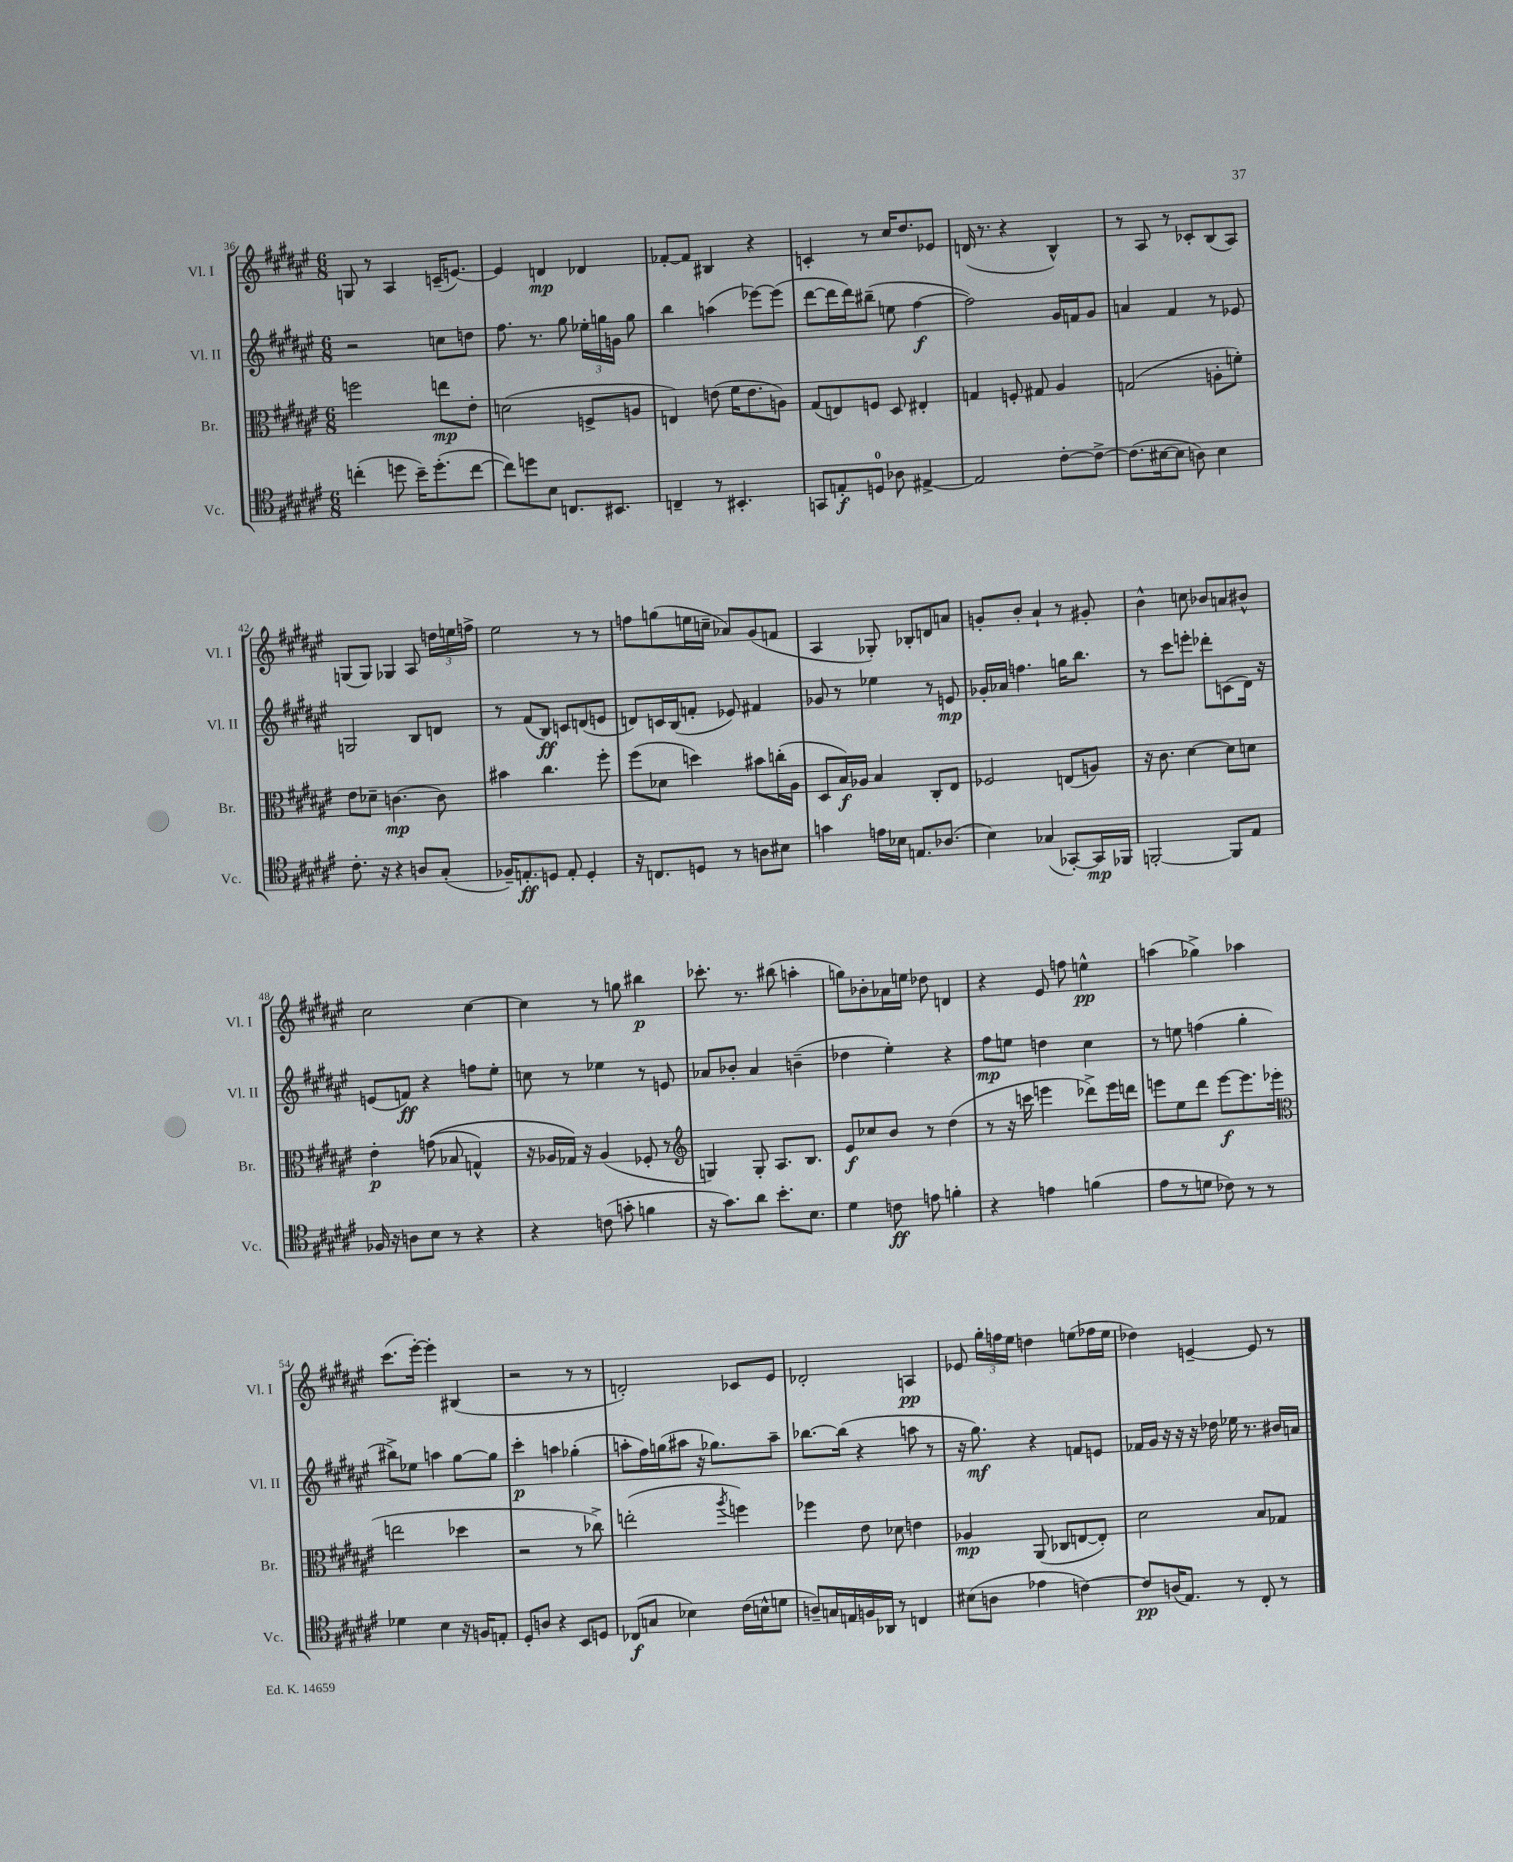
<<
\new StaffGroup <<
\new Staff = "s0" \with { instrumentName = "Vl. I" shortInstrumentName = "Vl. I" } {
    \clef treble \key fis \major \numericTimeSignature \time 6/8
    \autoBeamOff g8 r8 ais4 c'16[--( e'8.]~) |
    e'4 d'4\mp des'4 |
    fes'8[~-. fes'8] bis4 r4 |
    c'4-. r8 cis''16[ dis''8. ees'8] |
    d'16( r8. r4 b4-^) |
    r8 ais8 r8 ces'8[-. b8( ais8]) |
    g8[( g8]) ges4 ais8 \tuplet 3/2 { d''16[ e''16 f''16]-> } |
    eis''2 r8 r8 |
    f''8[ g''8( e''16 c''16]-- aes'8[) gis'8( f'8] |
    ais4 ges8-.) bes8[-. d'8 a'8] |
    g'8[-. b'8]-. ais'4-! r8 gis'8-. |
    b'4-^ c''8 bes'8[ a'8 bis'8]-^ |
    cis''2 cis''4~ |
    cis''4 r8 g''8 bis''4\p |
    ces'''8.-. r8. bis''8( a''4-. |
    g''8[) bes'8-. aes'16 e''16] des''8 d'4 |
    r4 eis'8 f''8 e''4-^\pp |
    a''4( ges''4->) aes''4 |
    cis'''8.[( eis'''16]~-.) eis'''4-. bis4( |
    r2 r8 r8 |
    d'2-.) ces'8[ eis'8] |
    des'2-. a4\pp |
    ees'8 \tuplet 3/2 { gis''16[-. f''16 eis''16] } d''4 e''8[( fes''16 e''16] |
    des''4) e'4~-- e'8 r8 \bar "|." |
}
\new Staff = "s1" \with { instrumentName = "Vl. II" shortInstrumentName = "Vl. II" } {
    \clef treble \key fis \major \numericTimeSignature \time 6/8
    \autoBeamOff r2 c''8[ d''8] |
    fis''8. r8. gis''8 \tuplet 3/2 { ees''16[-. g''16 g'16] } g''8 |
    b''4 a''4( ees'''8[~) ees'''8]( |
    dis'''8[~ dis'''16 dis'''16) bis''8]--( e''8 fis''4~\f |
    fis''2) gis'16[ f'16 gis'8] |
    a'4 fis'4 r8 ees'8 |
    g2 b8[ d'8] |
    r8 fis'8[( b8]\ff) c'8[ d'8( e'8] |
    d'8[) c'16 b16( f'8]-. ees'8) fis'4 |
    ges'8 r8 ees''4 r8 e'8\mp |
    ges'16[-. aes'16] f''4. g''16[ b''8.] |
    r8 cis'''8[ e'''8]-. des'''8[-. c'8( dis'16]) r16 |
    e'8[( f'8]\ff) r4 f''8[ eis''8]-. |
    c''8 r8 ees''4 r8 e'8 |
    aes'8[ bes'8]-. aes'4 b'4--( |
    des''4 eis''4-.) r4 |
    fis''8[\mp e''8] d''4 cis''4 |
    r8 e''8 f''4( gis''4-. |
    bis''8[->) ees''8] a''4 gis''8[~ gis''8] |
    cis'''4-.\p a''4 ges''4-.( |
    a''8[-. fis''16) g''16( ais''8] r16 ges''8.[) ais''8]-- |
    bes''8.[~ bes''16]( r4 a''8 r8 |
    r16 gis''8.\mf) r4 f'8[ e'8] |
    fes'16[ gis'16] r16 r16 r16 des''16 ees''16 r8. bis'16[ a'16] \bar "|." |
}
\new Staff = "s2" \with { instrumentName = "Br." shortInstrumentName = "Br." } {
    \clef alto \key fis \major \numericTimeSignature \time 6/8
    \autoBeamOff f''2 e''8[\mp eis'8]-. |
    d'2( f8[-> a8] |
    e4) e'8( fis'16[ e'8. a8]) |
    gis8[( e8) f8] dis8 eis4-. |
    g4 f8-. gis8 ais4 |
    g2( a8[-. f'8]-.) |
    eis'8[ des'8]-- c'4.~\mp c'8 |
    bis'4 cis''4. fis''8-. |
    fis''8[( des'8] d''4) bis'8[ c''16-.( ais16] |
    dis8[ b16\f) aes16] b4 cis8[-. eis8] |
    fes2 e8[( a8]) |
    r16 cis'8. dis'4~ dis'8[ d'8] |
    eis'4-.\p g'8(\( bes8 g4-^) |
    r16 aes16[ ges16]\) r16 aes4( fes8-. r8 |
    \clef treble g4) g8-. ais8.[ b8.] |
    eis'8[\f ces''8 b'8] r8 dis''4( |
    r8 r16 c'''16 e'''4 des'''8[->) e'''16 d'''16] |
    e'''8[ eis''8 dis'''8] e'''8[~\f e'''8. ees'''16]( |
    \clef alto e''2 des''4 |
    r2 r8 ces''8->) |
    e''2-.( \acciaccatura { ais''8 } f''4) |
    fes''4 eis'8 des'8 e'4 |
    aes4\mp ais,8( ces8[ e8~ e8]-.) |
    dis'2 b8[ ges8] \bar "|." |
}
\new Staff = "s3" \with { instrumentName = "Vc." shortInstrumentName = "Vc." } {
    \clef tenor \key fis \major \numericTimeSignature \time 6/8
    \autoBeamOff c''4-.( d''8 b'16[--) d''8.-.( c''8]~ |
    c''8[) d''8 b8] c8.[ bis,8.] |
    c4-- r8 bis,4.-. |
    g,8[ e8-.\f d8]-0 aes8 eis4~-> |
    eis2 cis'8[~-. cis'8]~-> |
    cis'8.[( bis16~ bis8] a8) bis4 |
    cis'8.-. r16 r4 a8[ gis8]-.( |
    fes16[--) e8.-.\ff d8] e8-. d4-. |
    r16 c8.[ d8] r8 a8[ bis8] |
    g'4 e'16[ bes16] e8.[ aes8.]( |
    b4) ges4( ges,8[~-.) ges,16\mp fes,16] |
    f,2~-. f,8[ eis8] |
    fes16 r16 a8[ b8] r8 r4 |
    r4 c'8( g'8-. f'4 |
    r16 gis'8.[) ais'8] b'8.[-. b8.] |
    dis'4 c'8\ff e'8 f'4-. |
    r4 e'4 f'4( |
    eis'8[ r8 d'8] ces'8) r8 r8 |
    des'4 b4 r16 f16[ e8]-. |
    dis8[-. a8] r4 b,8[ d8] |
    ces8[\f( g8] bes4) cis'16[( b16-^ d'8] |
    a8[--) g16 e16 f16 aes,16] r8 c4 |
    bis8[( a8] ees'4 c'4~) |
    c'8[\pp a16( eis8.]) r8 cis8-. r8 \bar "|." |
}
>>
>>
\layout { \context { \Score currentBarNumber = #36 } }
